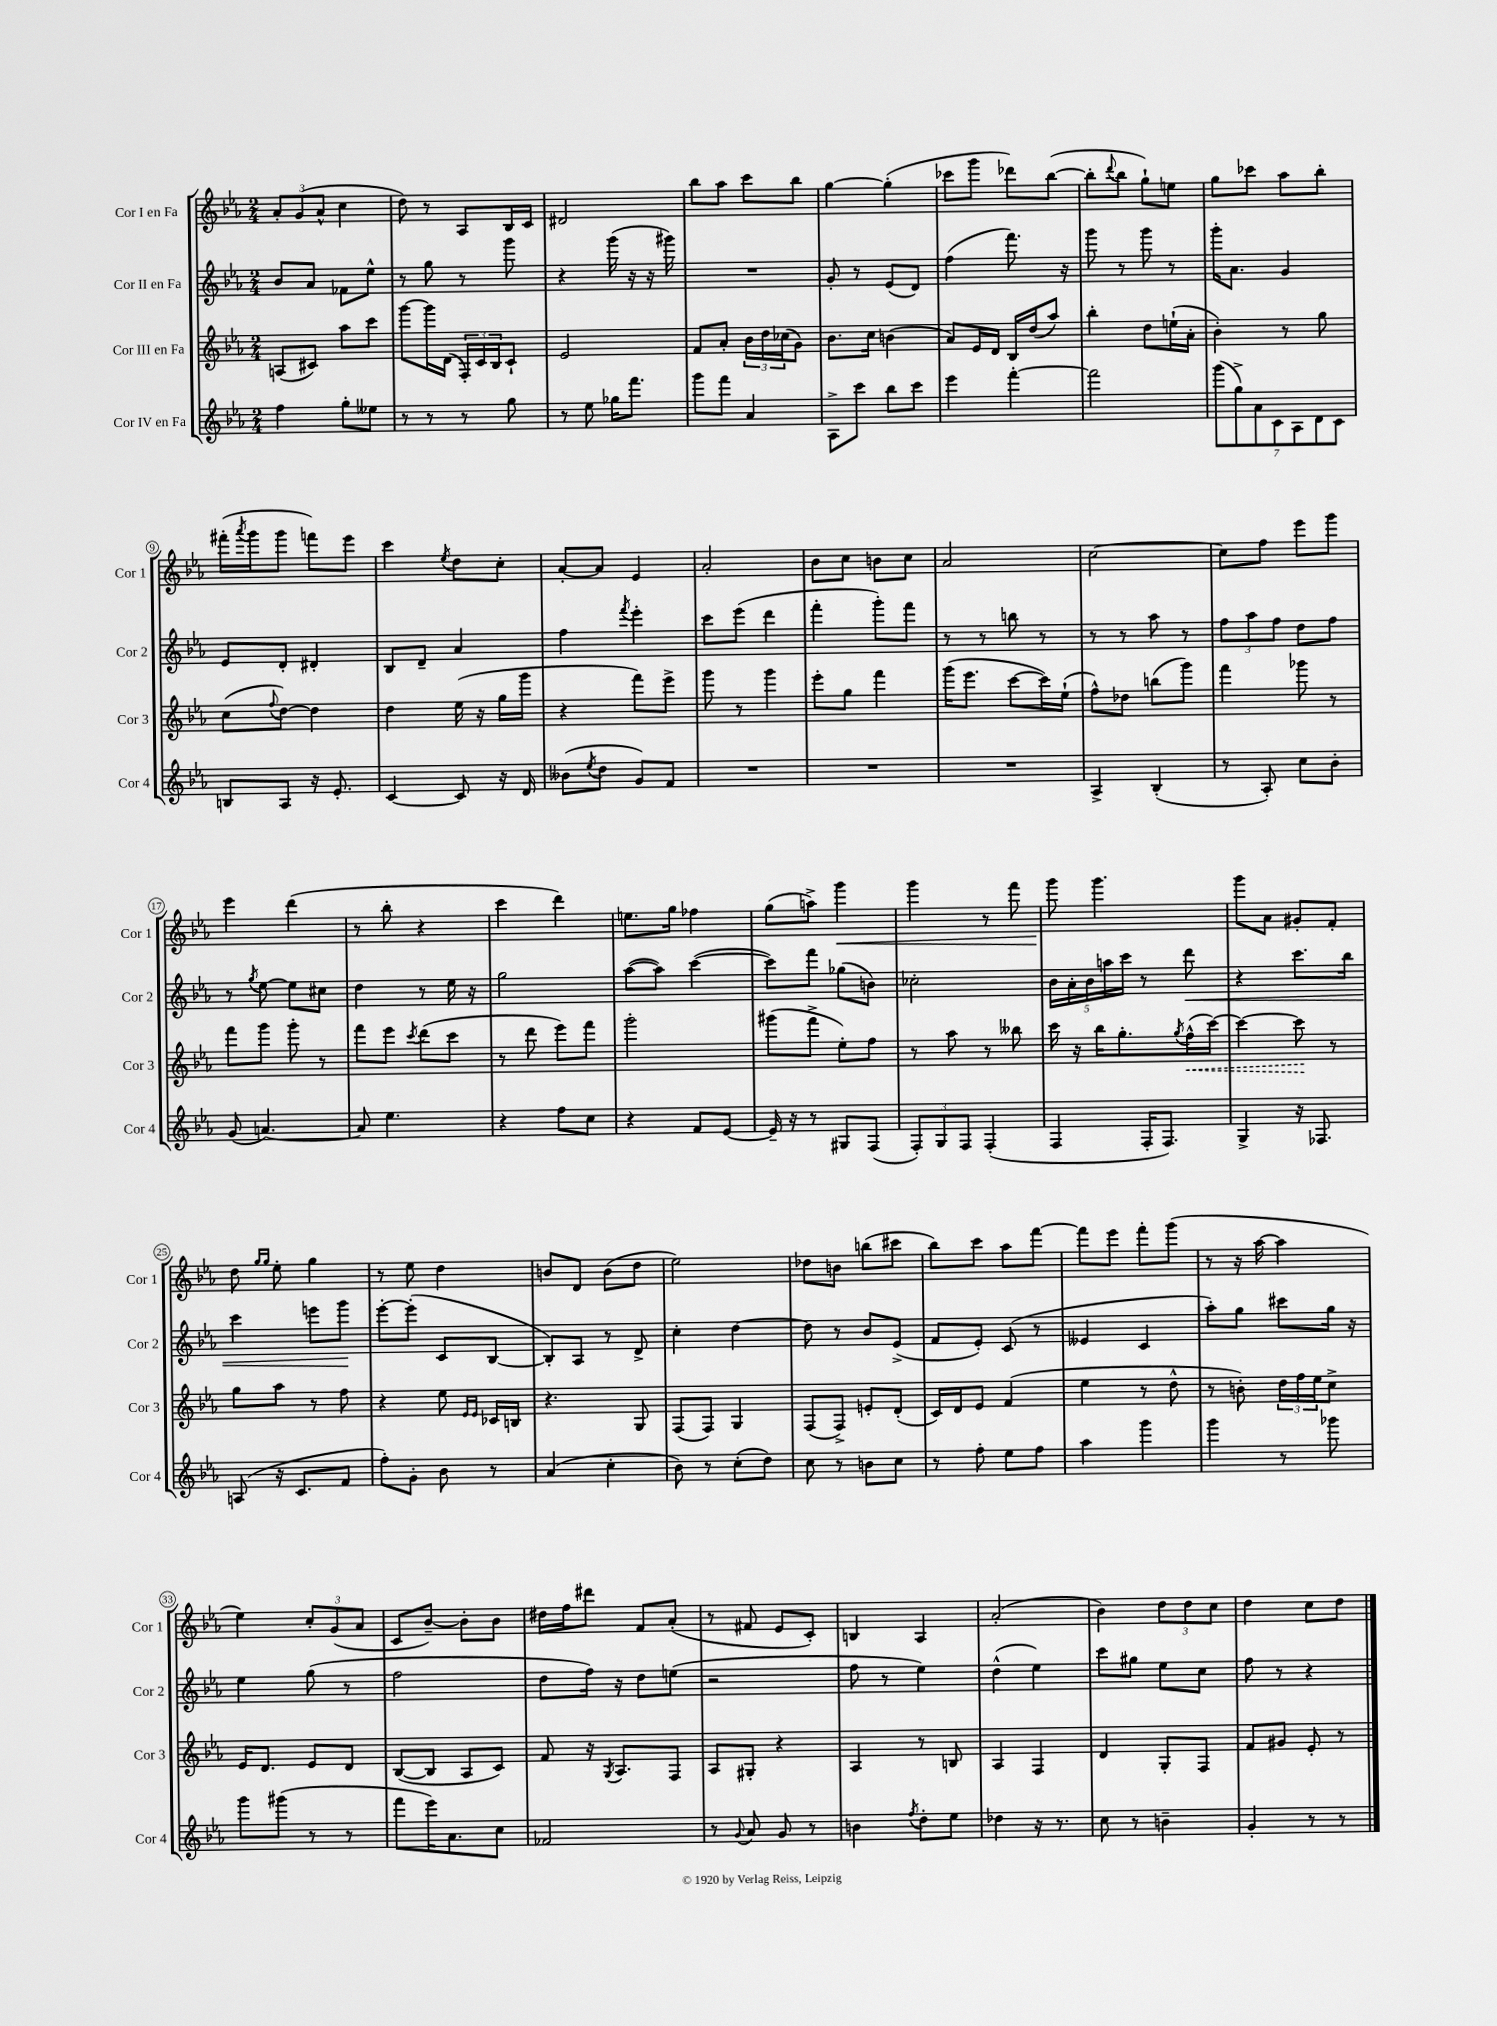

**kern	**kern	**dynam	**kern	**dynam	**kern	**dynam
*part4	*part3	*part3	*part2	*part2	*part1	*part1
*staff4	*staff3	*staff3	*staff2	*staff2	*staff1	*staff1
*I"Cor IV en Fa	*I"Cor III en Fa	*	*I"Cor II en Fa	*	*I"Cor I en Fa	*
*I'Cor 4	*I'Cor 3	*	*I'Cor 2	*	*I'Cor 1	*
*clefG2	*clefG2	*	*clefG2	*	*clefG2	*
*k[b-e-a-]	*k[b-e-a-]	*	*k[b-e-a-]	*	*k[b-e-a-]	*
*M2/4	*M2/4	*	*M2/4	*	*M2/4	*
=1	=1	=1	=1	=1	=1	=1
4ff\	(8An/L	.	8b-/L	.	12a-'/L	.
.	.	.	.	.	(12g/	.
.	8c#X/J)	.	8a-/J	.	.	.
.	.	.	.	.	12a-^^/J	.
8gg'\L	8aa-\L	.	8f-X\L	.	4cc\	.
8ee--X\J	8ccc\J	.	8ee-^^\J	.	.	.
=2	=2	=2	=2	=2	=2	=2
8r	[8ggg\L	.	8r	.	8dd\)	.
8r	16ggg\L]	.	8gg\	.	8r	.
.	(16d\JJ	.	.	.	.	.
8r	24F'/LL)	.	8r	.	8A-/L	.
.	24c/	.	.	.	.	.
.	24B-/J	.	.	.	.	.
8gg\	8c`/J	.	8ggg\	.	16B-/L	.
.	.	.	.	.	16c/JJ	.
=3	=3	=3	=3	=3	=3	=3
8r	2e-/	.	4r	.	2d#X/	.
8ee-\	.	.	.	.	.	.
16gg-X\KL	.	.	(16ggg\	.	.	.
8.fff\J	.	.	16r	.	.	.
.	.	.	16r	.	.	.
.	.	.	16ggg#X\)	.	.	.
=4	=4	=4	=4	=4	=4	=4
8ggg\L	8f/L	.	2r	.	8bb-\L	.
8fff\J	8a-'/J	.	.	.	8aa-\J	.
4a-/	24b-\LL	.	.	.	8ccc\L	.
.	24dd\	.	.	.	.	.
.	(24cc-X\J	.	.	.	.	.
.	8g\J)	.	.	.	8bb-\J	.
=5	=5	=5	=5	=5	=5	=5
8A-^\L	8.b-\L	.	8g'/	.	[4gg\	.
8ccc\J	.	.	8r	.	.	.
.	16cc\Jk	.	.	.	.	.
8bb-\L	(4bn\	.	(8e-/L	.	(4gg'\]	.
8ccc\J	.	.	8d/J)	.	.	.
=6	=6	=6	=6	=6	=6	=6
4eee-\	8a-/L)	.	(4ff\	.	8ccc-X\L	.
.	16e-/L	.	.	.	8ggg\J	.
.	16d/JJ	.	.	.	.	.
[4fff'\	16B-/LL	.	8.fff\)	.	8ddd-X\L)	.
.	(16dd/J	.	.	.	.	.
.	8aa-/J)	.	.	.	([8bb-\J	.
.	.	.	16r	.	.	.
=7	=7	=7	=7	=7	=7	=7
2fff\]	4bb-'\	.	8ggg\	.	8bb-'\L]	.
.	.	.	.	.	8qqddd/	.
.	.	.	8r	.	8bb-\J	.
.	8dd\L	.	8ggg\	.	8gg`\L)	.
.	(16een`\L	.	8r	.	8een\J	.
.	16a-'\JJ	.	.	.	.	.
=8	=8	=8	=8	=8	=8	=8
(14ggg\L	4b-'\)	.	16ggg'\KL	.	8gg\L	.
.	.	.	8.a-\J	.	.	.
14gg^\)	.	.	.	.	.	.
.	.	.	.	.	8ccc-X\J	.
14a-\	.	.	.	.	.	.
14c\	.	.	.	.	.	.
.	8r	.	4g/	.	8aa-\L	.
14A-\	.	.	.	.	.	.
14d\	.	.	.	.	.	.
.	8gg\	.	.	.	8bb-'\J	.
14c\J	.	.	.	.	.	.
!!LO:LB:g=z
=9	=9	=9	=9	=9	=9	=9
8Bn/L	(8cc\L	.	8e-/L	.	(16fff#X'\LL	.
.	.	.	.	.	8qaaa-/	.
.	.	.	.	.	16ggg\J	.
.	8qqff/	.	.	.	.	.
8A-/J	[8dd\J)	.	8d'/J	.	8ggg\J	.
16r	4dd\]	.	4d#X'/	.	8fffn\L)	.
8.e-'/	.	.	.	.	.	.
.	.	.	.	.	8eee-\J	.
=10	=10	=10	=10	=10	=10	=10
[4c/	4dd\	.	8B-/L	.	4ccc\	.
.	.	.	8d~/J	.	.	.
.	.	.	.	.	8qee-/	.
8c/]	(16ee-\	.	4a-/	.	8dd\L	.
.	16r	.	.	.	.	.
16r	16gg\LL	.	.	.	8cc'\J	.
16d/	16ggg\JJ	.	.	.	.	.
=11	=11	=11	=11	=11	=11	=11
(8b--X\L	4r	.	4ff\	.	[8a-'/L	.
8qee-/	.	.	.	.	.	.
8dd\J	.	.	.	.	8a-/J]	.
.	.	.	8qfff/	.	.	.
8g/L)	8fff\L)	.	4eee-'\	.	4e-/	.
8f/J	8eee-^\J	.	.	.	.	.
=12	=12	=12	=12	=12	=12	=12
2r	8ggg\	.	8ccc\L	.	2a-'/	.
.	8r	.	(8eee-\J	.	.	.
.	4ggg\	.	4ddd\	.	.	.
=13	=13	=13	=13	=13	=13	=13
2r	8eee-'\L	.	4fff'\	.	8b-\L	.
.	8gg\J	.	.	.	8cc\J	.
.	4fff\	.	8ggg'\L)	.	8bn\L	.
.	.	.	8fff\J	.	8cc\J	.
=14	=14	=14	=14	=14	=14	=14
2r	(16ggg\KL	.	8r	.	2a-/	.
.	8.eee-\J	.	.	.	.	.
.	.	.	8r	.	.	.
.	[8ccc\L	.	8bbn\	.	.	.
.	16ccc\L])	.	8r	.	.	.
.	(16ee-`\JJ	.	.	.	.	.
=15	=15	=15	=15	=15	=15	=15
4A-^/	8ff^^\L)	.	8r	.	[2cc\	.
.	8dd-X\J	.	8r	.	.	.
(4B-'/	(8bbn\L	.	8aa-\	.	.	.
.	8ggg\J)	.	8r	.	.	.
=16	=16	=16	=16	=16	=16	=16
8r	4fff\	.	12ff\L	.	8cc\L]	.
.	.	.	12aa-\	.	.	.
8A-'/)	.	.	.	.	8ff\J	.
.	.	.	12ff\J	.	.	.
8cc\L	8ggg-X\	.	8dd\L	.	8eee-\L	.
8b-'\J	8r	.	8ff\J	.	8ggg\J	.
!!LO:LB:g=z
=17	=17	=17	=17	=17	=17	=17
(8g/	8fff\L	.	8r	.	4eee-\	.
.	.	.	8qgg/	.	.	.
[4.an/)	8ggg\J	.	[8ee-\	.	.	.
.	8ggg'\	.	8ee-\L]	.	(4ddd\	.
.	8r	.	8cc#X\J	.	.	.
=18	=18	=18	=18	=18	=18	=18
8a/]	8fff\L	.	4dd\	.	8r	.
4.ee-\	8eee-\J	.	.	.	8bb-'\	.
.	8qccc/	.	.	.	.	.
.	(8ddd\L	.	8r	.	4r	.
.	8ccc\J	.	16ee-\	.	.	.
.	.	.	16r	.	.	.
=19	=19	=19	=19	=19	=19	=19
4r	8r	.	2gg\	.	4ccc\	.
.	8ddd\	.	.	.	.	.
8ff\L	8eee-\L)	.	.	.	4ddd\)	.
8cc\J	8fff\J	.	.	.	.	.
=20	=20	=20	=20	=20	=20	=20
4r	2ggg'\	.	([8aa-\L	.	8.een\L	.
.	.	.	8aa-\J])	.	.	.
.	.	.	.	.	16gg\Jk	.
8f/L	.	.	([4ccc\	.	4ff-X\	.
[8e-/J	.	.	.	.	.	.
=21	=21	=21	=21	=21	=21	=21
16e-~/]	(8ggg#X\L	.	8ccc\L])	.	(8gg\L	.
16r	.	.	.	.	.	.
8r	8fff^\J	.	8fff\J	.	8aan^\J)	.
!	!	!	!	!	!	!LO:HP:b
8G#X/L	8ee-'\L)	.	(8gg-X\L	.	4ggg\	<
(8F/J	8ff\J	.	8bn\J)	.	.	.
=22	=22	=22	=22	=22	=22	=22
12F'/L)	8r	.	2cc-X'\	.	4ggg\	.
12G/	.	.	.	.	.	.
.	8aa-\	.	.	.	.	.
12F/J	.	.	.	.	.	.
(4F'/	8r	.	.	.	8r	.
.	8bb--X\	.	.	.	8fff\	.
=23	=23	=23	=23	=23	=23	=23
4F/	16ccc\	.	20b-\LL	.	8ggg\	.
.	.	.	20a-'\	.	.	.
.	16r	.	.	.	.	.
.	.	.	20b-\	.	.	.
.	16bb-\KL	.	.	.	4.ggg\	[
.	.	.	20aan\	.	.	.
.	8.gg'\	.	.	.	.	.
.	.	.	20ccc\JJ	.	.	.
16F'/KL	.	.	8r	.	.	.
8.F/J)	.	.	.	.	.	.
.	8qgg/	.	.	.	.	.
!	!	!LO:HP:b	!	!LO:HP:b	!	!
.	(16ff^^\L	<	8ddd\	<	.	.
.	[16ccc\JJ)	.	.	.	.	.
=24	=24	=24	=24	=24	=24	=24
4G^/	4ccc\_	.	4r	.	8ggg\L	.
.	.	.	.	.	8a-\J	.
16r	8ccc\]	.	8.ccc\L	.	8g#X'/L	.
8.F-X/	.	.	.	.	.	.
.	8r	[	.	.	8f'/J	.
.	.	.	16bb-\Jk	.	.	.
!!LO:LB:g=z
=25	=25	=25	=25	=25	=25	=25
(8An/	8gg\L	.	4ccc\	.	8dd\	.
.	.	.	.	.	16qqgg/LL	.
.	.	.	.	.	16qqgg/JJ	.
16r	8aa-\J	.	.	.	8ee-'\	.
8.c/L	.	.	.	.	.	.
.	8r	.	8eeen\L	.	4gg\	.
8f/J	8ff\	.	8ggg\J	.	.	.
.	.	.	.	[	.	.
=26	=26	=26	=26	=26	=26	=26
8ff'\L)	4r	.	[8eee-'\L	.	8r	.
8g'\J	.	.	(8eee-'\J]	.	8ee-\	.
8b-\	8ee-\	.	8c/L	.	4dd\	.
.	16qqe-/LL	.	.	.	.	.
.	16qqe-/JJ	.	.	.	.	.
8r	16c-X/LL	.	[8B-/J	.	.	.
.	16Bn/JJ	.	.	.	.	.
=27	=27	=27	=27	=27	=27	=27
(4a-/	4.r	.	8B-'/L])	.	8bn/L	.
.	.	.	8A-/J	.	8d/J	.
4cc'\	.	.	8r	.	(8b\L	.
.	8G/	.	8d^/	.	8dd\J	.
=28	=28	=28	=28	=28	=28	=28
8b-\)	(8F/L	.	4cc'\	.	2ee-\)	.
8r	8F/J)	.	.	.	.	.
(8cc'\L	4G/	.	[4dd\	.	.	.
8dd\J)	.	.	.	.	.	.
=29	=29	=29	=29	=29	=29	=29
8cc\	(8F/L	.	8dd\]	.	8dd-X\L	.
8r	8F^/J)	.	8r	.	8bn\J	.
8bn\L	8en'/L	.	8b-/L	.	(8bbn\L	.
8cc\J	(8d'/J	.	(8e-^/J	.	8ccc#X\J	.
=30	=30	=30	=30	=30	=30	=30
8r	16c/LL)	.	8f/L	.	8bb-\L)	.
.	16d/J	.	.	.	.	.
8ff'\	8e-/J	.	8e-'/J)	.	8ccc\J	.
8ee-\L	(4f/	.	(8c/	.	8aa-\L	.
8ff\J	.	.	8r	.	[8fff\J	.
=31	=31	=31	=31	=31	=31	=31
4aa-\	4ee-\	.	4e--X/	.	8fff\L]	.
.	.	.	.	.	8eee-\J	.
4ggg\	8r	.	4c/	.	8fff'\L	.
.	8dd^^\	.	.	.	(8ggg\J	.
=32	=32	=32	=32	=32	=32	=32
4ggg\	8r	.	8aa-'\L)	.	8r	.
.	8bn'\)	.	8gg\J	.	16r	.
.	.	.	.	.	[16aa-\	.
8r	24dd\LL	.	8ccc#X\L	.	4aa-\]	.
.	24ff\	.	.	.	.	.
.	24ee-\J	.	.	.	.	.
8ggg-X\	8cc^\J	.	16gg\Jk	.	.	.
.	.	.	16r	.	.	.
!!LO:LB:g=z
=33	=33	=33	=33	=33	=33	=33
8ggg\L	16e-/KL	.	4ee-\	.	4ee-\)	.
.	8.d/J	.	.	.	.	.
(8ggg#X\J	.	.	.	.	.	.
8r	8e-/L	.	(8gg\	.	12cc'/L	.
.	.	.	.	.	(12g/	.
8r	8d/J	.	8r	.	.	.
.	.	.	.	.	12a-/J	.
=34	=34	=34	=34	=34	=34	=34
8fff\L	([8B-/L	.	2ff\	.	8c/L	.
16eee-\K)	8B-/J]	.	.	.	[8b-~/J)	.
8.a-\	.	.	.	.	.	.
.	8A-/L	.	.	.	8b-'\L]	.
8cc\J	8c/J)	.	.	.	8b-\J	.
=35	=35	=35	=35	=35	=35	=35
2f-X/	8f/	.	8dd\L	.	16dd#X\LL	.
.	.	.	.	.	16ff\J	.
.	16r	.	16ff\Jk)	.	8ddd#X\J	.
.	8qG/	.	.	.	.	.
.	8.A-/L	.	16r	.	.	.
.	.	.	8dd\L	.	8f/L	.
.	8F/J	.	(8een\J	.	(8a-'/J	.
=36	=36	=36	=36	=36	=36	=36
8r	8A-/L	.	2r	.	8r	.
8qqg/	.	.	.	.	.	.
8a-/	8G#X'/J	.	.	.	8f#X/	.
8g/	4r	.	.	.	8e-/L	.
8r	.	.	.	.	8c'/J)	.
=37	=37	=37	=37	=37	=37	=37
4bn\	4A-/	.	8ff\	.	4Bn/	.
.	.	.	8r	.	.	.
8qff/	.	.	.	.	.	.
8dd'\L	8r	.	4ee-\)	.	4A-/	.
8ee-\J	8Bn/	.	.	.	.	.
=38	=38	=38	=38	=38	=38	=38
4dd-X\	4A-/	.	(4dd^^\	.	(2a-'/	.
16r	4F/	.	4ee-\)	.	.	.
8.r	.	.	.	.	.	.
=39	=39	=39	=39	=39	=39	=39
8cc\	4d/	.	8ccc\L	.	4b-\)	.
8r	.	.	8gg#X\J	.	.	.
4bn~\	8G'/L	.	8ee-\L	.	12dd\L	.
.	.	.	.	.	12dd\	.
.	8F/J	.	8cc\J	.	.	.
.	.	.	.	.	12cc\J	.
=40	=40	=40	=40	=40	=40	=40
4g'/	8f/L	.	8ff\	.	4dd\	.
.	8g#X/J	.	8r	.	.	.
8r	8e-'/	.	4r	.	8cc\L	.
8r	8r	.	.	.	8dd\J	.
==	==	==	==	==	==	==
*-	*-	*-	*-	*-	*-	*-
